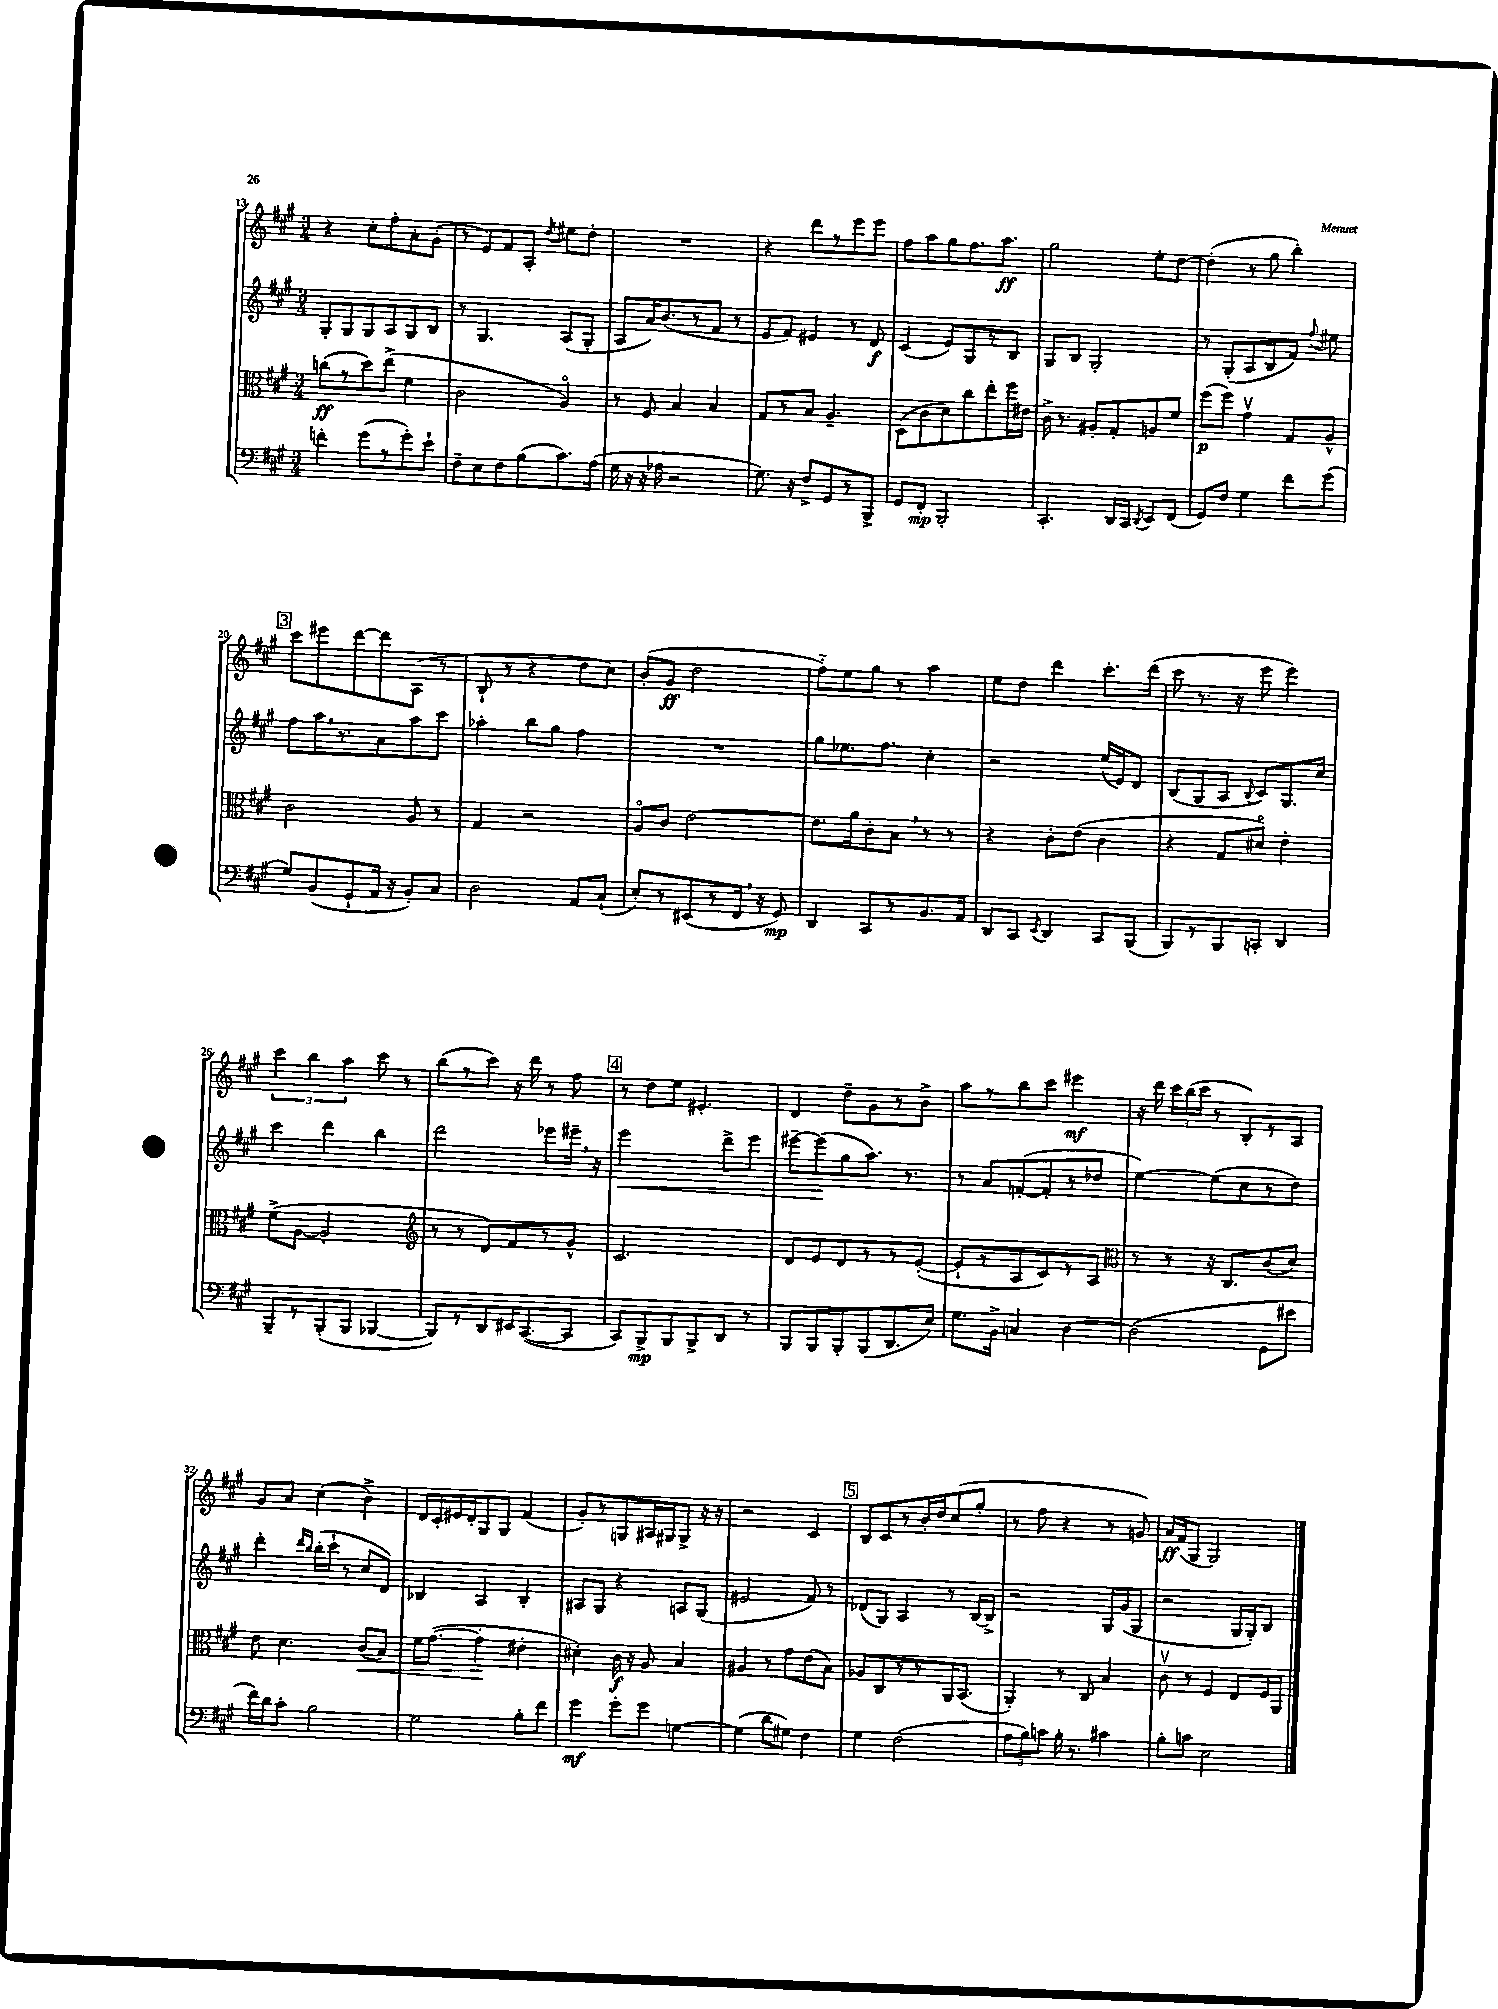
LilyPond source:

<<
\new StaffGroup <<
\new Staff = "s0" {
    \clef treble \key a \major \numericTimeSignature \time 3/4
    \autoBeamOff r4 cis''8[-. fis''8-. a'8-. gis'8]-.( |
    r8 e'8[) fis'8 a8]-. \acciaccatura { d''8 } eis''8[ d''8]-. |
    R2. |
    r4 d'''8[ r8 e'''8 e'''8] |
    fis''8[ a''8 gis''8 fis''8. a''8.]\ff |
    gis''2 e''8[-. d''8]~ |
    d''4-.( r8 gis''8 b''4-.) |
    \mark \markup { \box "3" } cis'''8[ eis'''8 d'''8~ d'''8 a8]( r8 |
    b8-! r8 r4 d''8[ cis''8]) |
    b'8[-.( gis'8]\ff d''2 |
    fis''8[-_) e''8 gis''8] r8 a''4 |
    e''8[ d''8] d'''4 cis'''8.[-. d'''16]( |
    cis'''8 r8. r16 e'''8 e'''4) |
    \tuplet 3/2 { cis'''4 b''4 a''4 } cis'''8 r8 |
    b''8[( r8 cis'''8]) r16 d'''16 r8 fis''8 |
    \mark \markup { \box "4" } r8 d''8[ e''8] eis'4.-. |
    d'4 d''8[-- gis'8 r8 b'8]-> |
    a''8[ r8 b''8 cis'''8] eis'''4\mf |
    r16 d'''16 \tuplet 3/2 { cis'''16[ b''16( cis'''16] } r8 b8[-.) r8 a8] |
    gis'8[ a'8] cis''4( b'4->) |
    d'16[ cis'16-. eis'16 d'16-. gis8 gis8] fis'4( |
    gis'8[-.) r8 g8 ais16 gis16 gis8]-> r16 r16 |
    r2 cis'4 |
    \mark \markup { \box "5" } b8[ cis'8 r8 b'16-. d''16 cis''8( gis''8]-. |
    r8 fis''8 r4 r8 g'8) |
    a'16[\ff fis'16( gis8] gis2) \bar "|." |
}
\new Staff = "s1" {
    \clef treble \key a \major \numericTimeSignature \time 3/4
    \autoBeamOff gis8[-. gis8 gis8 a8 gis8 b8] |
    r8 gis4. a8[( gis8]-. |
    a8[ a'16) b'8.( r8 fis'8] r8 |
    e'8[ fis'8]) eis'4 r8 d'8\f |
    cis'4( e'8[) gis8 r8 b8] |
    gis8[ b8] gis2-. |
    r8 gis8[-.( a8 b8 fis'8]) \appoggiatura { fis''8 } eis''8 |
    \mark \markup { \box "3" } fis''8[ a''16 \breathe r8. a'8 a''8 cis'''8] |
    aes''4-. b''8[ gis''8] fis''4 |
    R2. |
    gis''8[ ees''8. fis''8.] cis''4-. |
    r2 e''16[( e'16) d'8] |
    b8[( gis8 a8] \appoggiatura { b8 } cis'8[) gis8. cis''16] |
    cis'''4 d'''4 b''4 |
    d'''2 ees'''8[ eis'''16]-- \breathe r16 |
    \mark \markup { \box "4" } e'''2\< d'''8[-> e'''8] |
    eis'''8[~-- eis'''8\!( gis''8 a''8.]) r8. |
    r8 a'8[ f'8~-.( f'8-. r8 des''8] |
    e''4~) e''8[( cis''8 r8 d''8]) |
    d'''4-. \grace { d'''16[ b''16] } b''16[-.( cis'''16]-! r8 cis''8[ d'8]) |
    bes4 a4 bes4-. |
    ais8[ gis8] r4 a8[ gis8]( |
    eis'2 fis'8) r8 |
    \mark \markup { \box "5" } des'8[( gis8]) a4 r8 b16[~ b16]-> |
    r2 gis16[ gis'16( gis8] |
    r2 gis16[ gis16-.) b8] \bar "|." |
}
\new Staff = "s2" {
    \clef alto \key a \major \numericTimeSignature \time 3/4
    \autoBeamOff c''8[\ff( r8 d''8) e''8]->( fis'4 |
    cis'2 a4\flageolet) |
    r8 fis8 b4 b4 |
    gis8[ r8 b8] a4.-- |
    d8[( cis'8 d'8) cis''8 e''8-. fis''16 eis'16] |
    cis'16-> r8. ais8[-. gis8-. a8 fis'8] |
    fis''8[\p( fis''8]) gis'4\upbow gis8[ a8]-^ |
    \mark \markup { \box "3" } cis'2 a8 r8 |
    gis4 r2 |
    a8[\flageolet cis'8] e'2~ |
    e'8.[ a'16 cis'8-. b8] \breathe r8 r8 |
    r4 cis'8[-. e'8]( cis'4 |
    r4 gis8[ dis'8]\flageolet) e'4-. |
    fis'8[->( a8]~ a2-. |
    \clef treble r8 r8 d'8[) fis'8 r8 gis'8]-^ |
    \mark \markup { \box "4" } cis'2. |
    d'8[ e'8 d'8 r8 r8 e'8]~-.( |
    e'8[-! r8 a8 cis'8) r8 a8] |
    \clef alto r8 r8 r16 cis8.[ cis'8( d'8]) |
    e'8 d'4. cis'8[\<( b8]) |
    fis'16[ gis'8.]~( gis'4-.\! eis'4-. |
    dis'4-.) cis'16\f r16 a8 b4 |
    ais4 r8 gis'8[ e'8( b8]) |
    \mark \markup { \box "5" } aes8[ cis8 r8 r8 a,16 b,8.]( |
    a,4-.) r8 cis8 b4 |
    cis'8\upbow r8 fis4 e8[ fis16 a,16] \bar "|." |
}
\new Staff = "s3" {
    \clef bass \key a \major \numericTimeSignature \time 3/4
    \autoBeamOff f'4-. gis'8[( r8 gis'8-.) e'8]-! |
    fis8[-- e8 fis8 b8( cis'8.) a16]( |
    gis16 r16 r16 aes16 r2 |
    gis8.) r16 fis8[-> gis,8 r8 b,,8]-> |
    gis,8[ fis,8]-.\mp b,,2-. |
    cis,4.-. d,16[ cis,16] \acciaccatura { d,8 } e,8[ fis,8]( |
    gis,8[) fis8] gis4 fis'8[ gis'8]( |
    \mark \markup { \box "3" } gis8[) b,8( gis,8-! a,16] r16 b,8[-.) cis8] |
    d2 a,8[ cis8]-!( |
    e8[-.) r8 eis,8( r8 fis,16] \breathe r16 gis,8\mp) |
    d,4 cis,8[ r8 b,8. a,16] |
    d,8[ cis,8] \acciaccatura { e,8 } d,4 cis,8[ b,,8]( |
    b,,8[) r8 b,,8 c,8]-. d,4 |
    b,,8[-- r8 b,,8-.( b,,8] bes,,4~ |
    bes,,8[) r8 d,8 eis,16 cis,8.~( cis,8] |
    \mark \markup { \box "4" } cis,8[) b,,8->\mp b,,8 b,,8-> d,8] r8 |
    b,,8[ b,,8 b,,8-. b,,8( d,8. e16]) |
    gis8.[ b,16]-> c4 d4~ |
    d2( gis,8[ eis'8] |
    fis'16[) d'16 cis'8]-. b2 |
    gis2 b8[-. fis'8] |
    gis'4\mf gis'8[-. gis'8] g4~ |
    g4( d'8[ gis8]) fis4 |
    \mark \markup { \box "5" } gis4 fis2( |
    \tuplet 3/2 { a8[ b8) c'8] } b16-. r8. cis'4 |
    b8[-. c'8] e2 \bar "|." |
}
>>
>>
\layout { \context { \Score currentBarNumber = #13 } }
